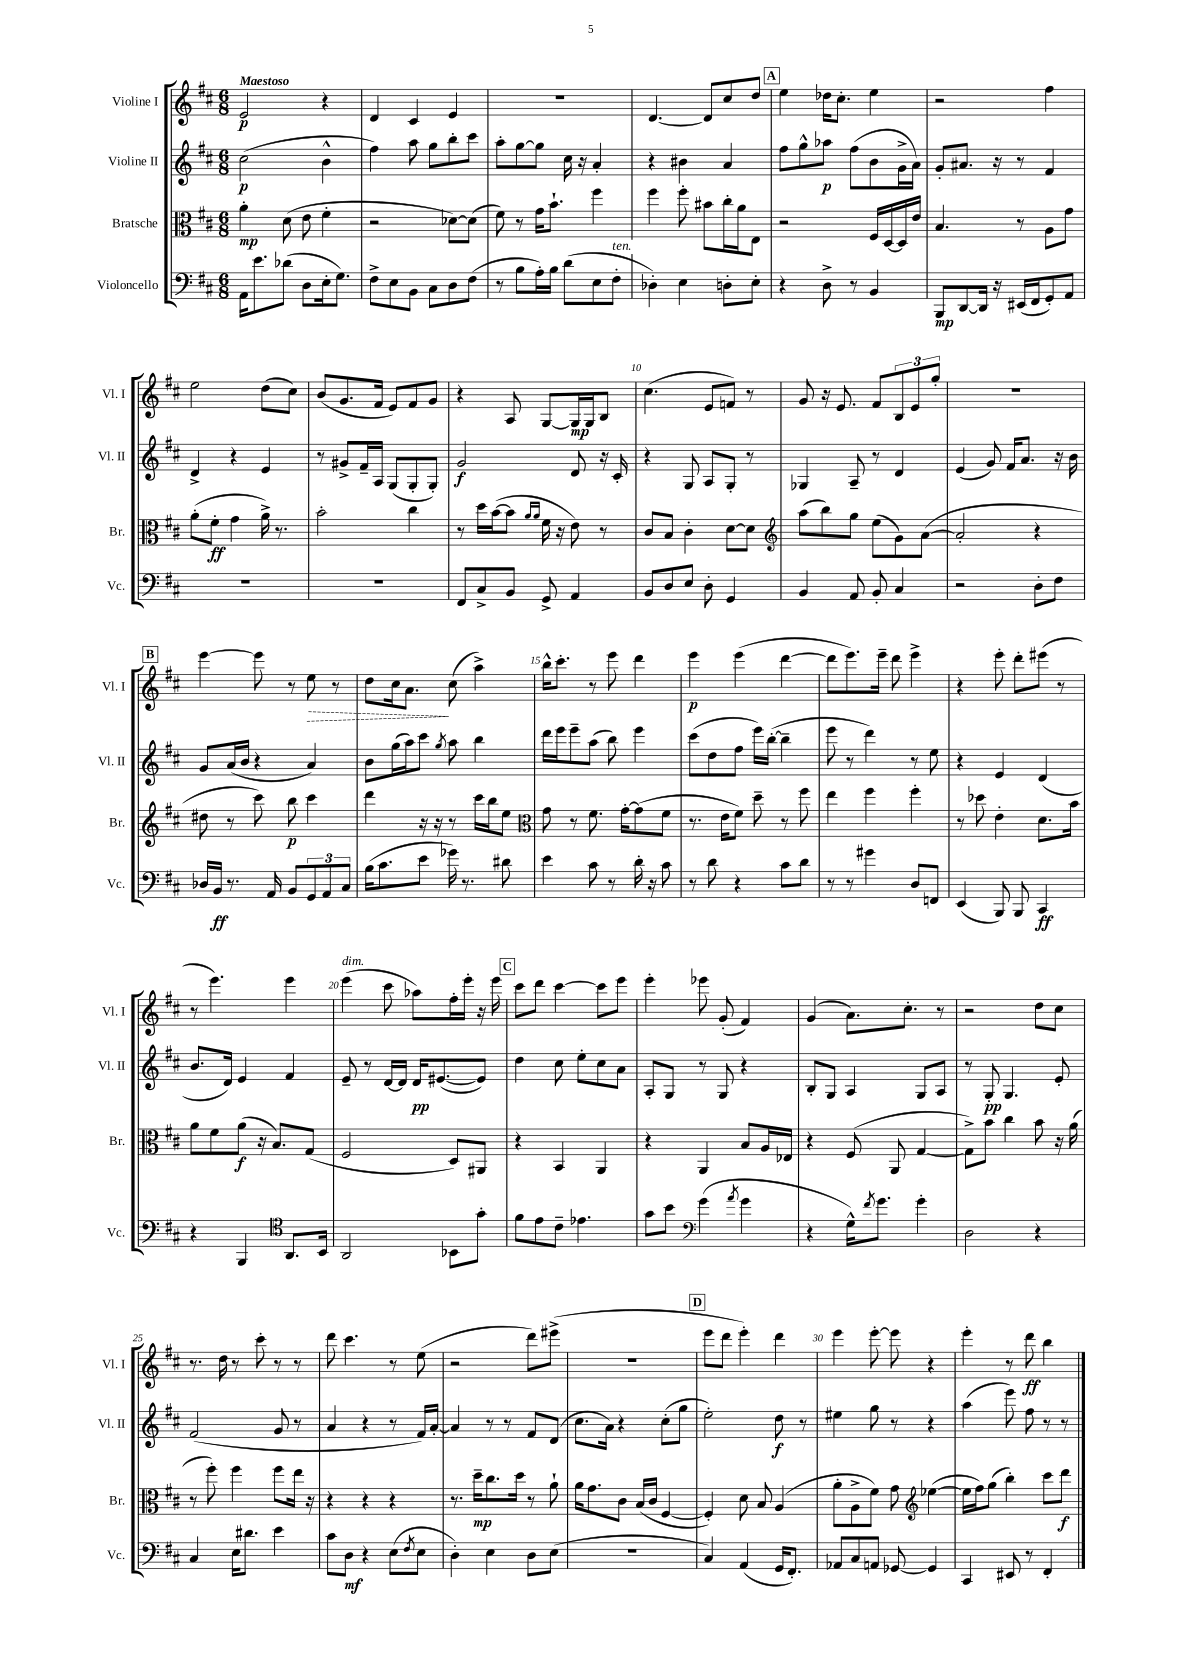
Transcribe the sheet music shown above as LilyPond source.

<<
\new StaffGroup <<
\new Staff = "s0" \with { instrumentName = "Violine I" shortInstrumentName = "Vl. I" } {
    \clef treble \key d \major \numericTimeSignature \time 6/8 \tempo "Maestoso"
    e'2\p r4 |
    d'4 cis'4 e'4 |
    R2. |
    d'4.~ d'8 cis''8 d''8 |
    \mark \markup { \box "A" } e''4 des''16 cis''8.-. e''4 |
    r2 fis''4 |
    e''2 d''8( cis''8) |
    b'8( g'8. fis'16 e'8) fis'8 g'8 |
    r4 a8 g8~ g16\mp g16 b8 |
    cis''4.( e'8 f'8) r8 |
    g'8 r16 e'8. fis'8 \tuplet 3/2 { b8 e'8 g''8-. } |
    R2. |
    \mark \markup { \box "B" } e'''4~ e'''8 r8 \once \override Hairpin.style = #'dashed-line e''8\> r8 |
    d''8 cis''16 a'8.\! cis''8( a''4->) |
    b''16-^ cis'''8.-. r8 e'''8 d'''4 |
    e'''4\p e'''4( d'''4~ |
    d'''8 e'''8.) e'''16-- d'''8 e'''4-> |
    r4 e'''8-. d'''8-. eis'''8( r8 |
    r8 e'''4.) e'''4 |
    e'''4^\markup { \italic "dim." }( cis'''8 aes''8) fis''16-. e'''16-. r16 e'''16 |
    \mark \markup { \box "C" } cis'''8 d'''8 cis'''4~ cis'''8 e'''8 |
    e'''4-. ees'''8 g'8-.( fis'4) |
    g'4( a'8.) cis''8.-. r8 |
    r2 d''8 cis''8 |
    r8. d''16 r8 cis'''8-. r8 r8 |
    d'''8 cis'''4. r8 e''8( |
    r2 d'''8) eis'''8->( |
    R2. |
    \mark \markup { \box "D" } e'''8 d'''8 e'''4-.) d'''4 |
    e'''4 e'''8~-. e'''8 r4 |
    e'''4-. r8 d'''8\ff b''4 \bar "|." |
}
\new Staff = "s1" \with { instrumentName = "Violine II" shortInstrumentName = "Vl. II" } {
    \clef treble \key d \major \numericTimeSignature \time 6/8
    cis''2\p( b'4-^ |
    fis''4) a''8 g''8 b''8-. cis'''8 |
    a''8-. g''8~ g''8 cis''16 r16 a'4-. |
    r4 bis'4 a'4 |
    \mark \markup { \box "A" } fis''8 g''8-^ aes''8\p fis''8( b'8 g'16-> a'16) |
    g'8-. ais'8. r16 r8 fis'4 |
    d'4-> r4 e'4 |
    r8 gis'8-> fis'16-- a16 g8( g8-. g8-.) |
    g'2\f d'8 r16 cis'16-. |
    r4 g8 a8 g8-. r8 |
    ges4 a8-- r8 d'4 |
    e'4( g'8) fis'16 a'8. r16 b'16 |
    \mark \markup { \box "B" } g'8 a'16( b'16 r4 a'4) |
    b'8 g''16( a''16) cis'''8 \acciaccatura { g''8 } a''8 b''4 |
    d'''16 e'''16 e'''8-- a''8( b''8) e'''4 |
    cis'''8( d''8 fis''8 e'''16) b''16~-.( b''4-- |
    e'''8 r8 d'''4) r8 e''8 |
    r4 e'4 d'4( |
    b'8. d'16) e'4 fis'4 |
    e'8-- r8 d'16~ d'16 d'16\pp eis'8.~( eis'8) |
    \mark \markup { \box "C" } d''4 cis''8 e''8-. cis''8 a'8 |
    a8-. g8 r8 g8 r4 |
    b8-. g8 a4 g8 a8 |
    r8 g8-.\pp g4. e'8-. |
    fis'2( g'8 r8 |
    a'4 r4 r8 fis'16) a'16~-. |
    a'4 r8 r8 fis'8 d'8( |
    cis''8. a'16) r4 cis''8-.( g''8 |
    \mark \markup { \box "D" } e''2-.) d''8\f r8 |
    eis''4 g''8 r8 r4 |
    a''4( e'''8) fis''8 r8 r8 \bar "|." |
}
\new Staff = "s2" \with { instrumentName = "Bratsche" shortInstrumentName = "Br." } {
    \clef alto \key d \major \numericTimeSignature \time 6/8
    a'4-.\mp d'8( e'8 fis'4-. |
    r2 des'8~) des'8( |
    fis'8) r8 g'16 b'8.-! fis''4 |
    fis''4 fis''8-. bis'8 cis''16-. a'16 e8 |
    \mark \markup { \box "A" } r2 fis16 d16~ d16 e'16 |
    b4. r8 a8 g'8 |
    a'8-.( fis'8-.\ff g'4 a'16->) r8. |
    b'2-. cis''4 |
    r8 d''16 b'16~( b'8 \grace { a'16 a'16 } fis'16 r16 e'8) r8 |
    cis'8 b8 cis'4-. d'8~ d'8 |
    \clef treble a''8( b''8) g''8 e''8( g'8) a'8~( |
    a'2-. r4 |
    \mark \markup { \box "B" } dis''8 r8 cis'''8) b''8\p cis'''4 |
    d'''4 r16 r16 r8 cis'''16 b''16 e''8 |
    \clef alto g'8 r8 fis'8. g'16~-. g'8( fis'8 |
    r8. e'16 fis'8) d''8-- r8 fis''8 |
    e''4 fis''4 fis''4-. |
    r8 des''8 e'4-. d'8. b'16 |
    a'8 fis'8 a'8\f( r16 b8.) g8( |
    fis2 d8) ais,8 |
    \mark \markup { \box "C" } r4 b,4 a,4 |
    r4 a,4 b8 a16 ees16 |
    r4 fis8( a,8 g4~ |
    g8->) b'8 cis''4 b'8 r16 a'16( |
    r8 fis''8-.) fis''4 fis''8 e''16 r16 |
    r4 r4 r4 |
    r8. d''16--\mp cis''8. d''16 r8 a'8-! |
    a'16 g'8. cis'8 b16( cis'16 fis4~ |
    \mark \markup { \box "D" } fis4-.) d'8 b8 a4( |
    a'8-. a8-> fis'8) g'8 \clef treble ees''4~( |
    ees''16 fis''16) g''8( b''4-.) cis'''8 d'''8\f \bar "|." |
}
\new Staff = "s3" \with { instrumentName = "Violoncello" shortInstrumentName = "Vc." } {
    \clef bass \key d \major \numericTimeSignature \time 6/8
    a,16 e'8. des'8( d8 e16-. g8.) |
    fis8-> e8 b,8 cis8 d8 fis8( |
    r8 b8 a16-.) b16 d'8( e8 fis8-.^\markup { \italic "ten." } |
    des4-.) e4 d8-. e8-. |
    \mark \markup { \box "A" } r4 d8-> r8 b,4 |
    b,,8\mp d,8~ d,16 r16 eis,16( fis,16 g,8-.) a,8 |
    R2. |
    R2. |
    fis,8 cis8-> b,8 g,8-> a,4 |
    b,8 d8 e8 d8-. g,4 |
    b,4 a,8 b,8-. cis4 |
    r2 d8-. fis8 |
    \mark \markup { \box "B" } des16 b,16\ff r8. a,16 b,8 \tuplet 3/2 { g,8 a,8 cis8 } |
    b16( cis'8. e'8 ges'16) r8. dis'8 |
    e'4 cis'8 r8 d'16-. r16 cis'8 |
    r8 d'8 r4 cis'8 d'8 |
    r8 r8 gis'4 d8 f,8 |
    e,4( b,,8) b,,8 cis,4\ff |
    r4 b,,4 \clef tenor a,8. b,16 |
    a,2 bes,8 g'8-. |
    \mark \markup { \box "C" } fis'8 e'8 cis'8-- ees'4. |
    g'8 b'8 \clef bass g'4( \acciaccatura { a'8 } g'4 |
    r4 g16-^) \acciaccatura { fis'8 } g'8. g'4-. |
    d2 r4 |
    cis4 e16 dis'8. e'4 |
    cis'8 d8\mf r4 e8( \acciaccatura { fis8 } e8 |
    d4-.) e4 d8 e8( |
    R2. |
    \mark \markup { \box "D" } cis4) a,4( g,16 fis,8.-.) |
    aes,8 cis8 a,8 ges,8~ ges,4 |
    cis,4 eis,8 r8 fis,4-. \bar "|." |
}
>>
>>
\layout { \context { \Score \override BarNumber.break-visibility = ##(#f #t #t) barNumberVisibility = #(every-nth-bar-number-visible 5) } }
